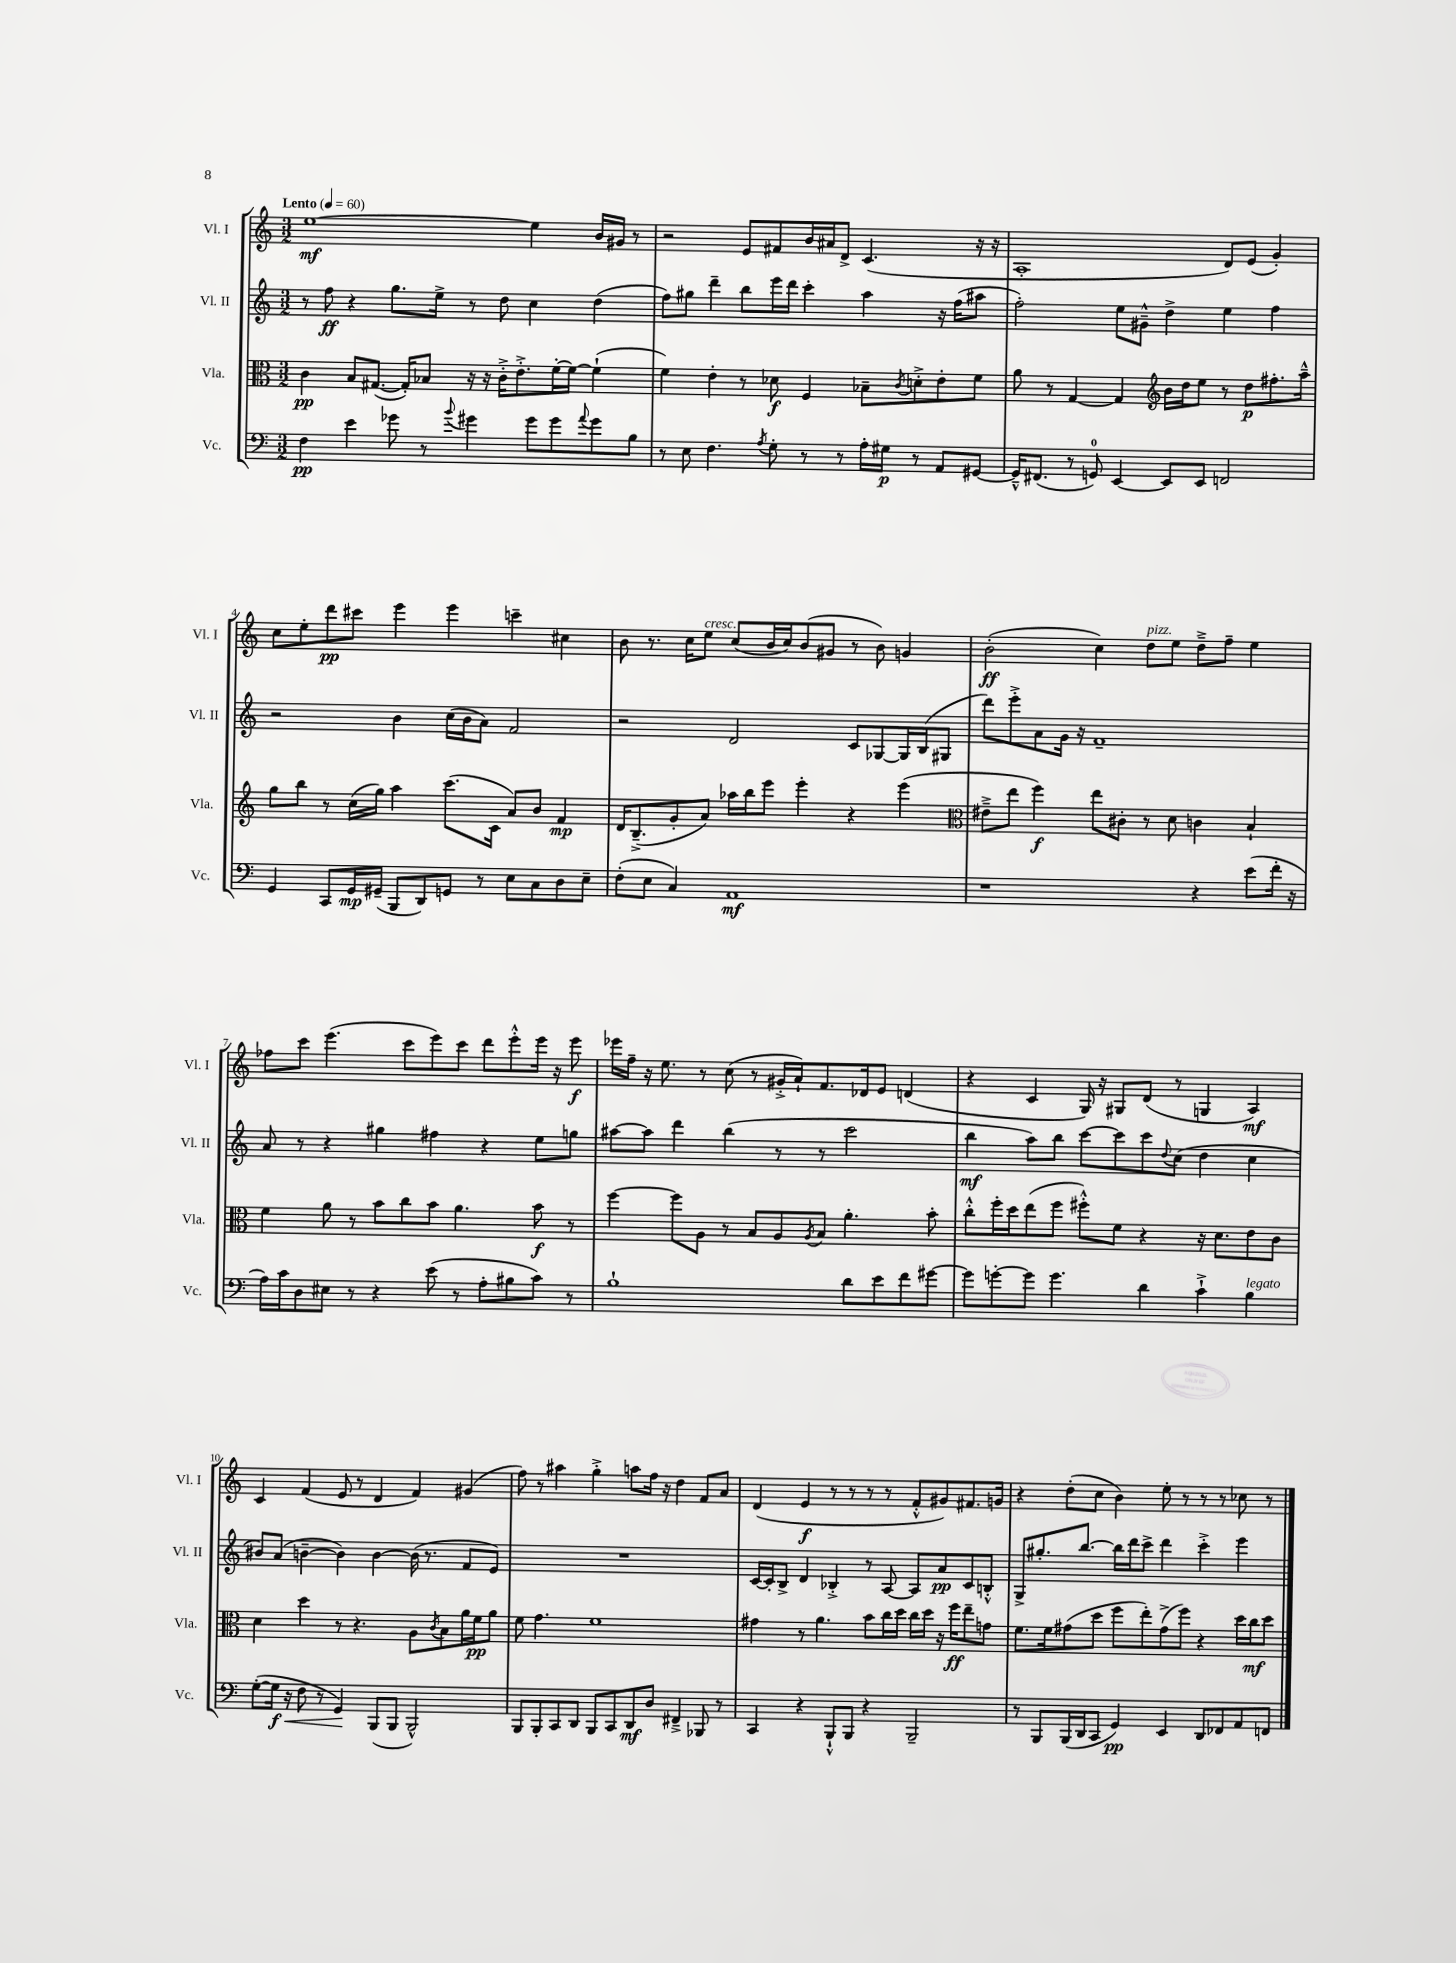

**kern	**dynam	**kern	**dynam	**kern	**dynam	**kern	**dynam
*part4	*part4	*part3	*part3	*part2	*part2	*part1	*part1
*staff4	*staff4	*staff3	*staff3	*staff2	*staff2	*staff1	*staff1
*I"Vc.	*	*I"Vla.	*	*I"Vl. II	*	*I"Vl. I	*
*I'Vc.	*	*I'Vla.	*	*I'Vl. II	*	*I'Vl. I	*
*clefF4	*	*clefC3	*	*clefG2	*	*clefG2	*
*k[]	*	*k[]	*	*k[]	*	*k[]	*
*M3/2	*	*M3/2	*	*M3/2	*	*M3/2	*
*MM60	*	*MM60	*	*MM60	*	*MM60	*
=1	=1	=1	=1	=1	=1	=1	=1
!	!	!	!	!	!	!LO:TX:a:B:t=Lento	!
4F\	pp	4c\	pp	8r	.	[1ee	mf
.	.	.	.	8ff\	ff	.	.
4e\	.	8B/L	.	4r	.	.	.
.	.	([8.G#X/J	.	.	.	.	.
8g-X\	.	.	.	8.gg\L	.	.	.
.	.	16G#'/KL])	.	.	.	.	.
8r	.	8B-X/J	.	.	.	.	.
.	.	.	.	16ee^\Jk	.	.	.
8qqb/	.	.	.	.	.	.	.
4g#X\	.	16r	.	8r	.	.	.
.	.	16r	.	.	.	.	.
.	.	16c'^\KL	.	8dd\	.	.	.
.	.	8.e'^\	.	.	.	.	.
8g#\L	.	.	.	4cc\	.	4ee\]	.
8g#\	.	[16f'\L	.	.	.	.	.
.	.	16f\JJ_	.	.	.	.	.
8qqa/	.	.	.	.	.	.	.
8g#\	.	(4f`\]	.	(4dd\	.	16b/LL	.
.	.	.	.	.	.	16g#X/JJ	.
8B\J	.	.	.	.	.	8r	.
=2	=2	=2	=2	=2	=2	=2	=2
8r	.	4f\)	.	8ff\L)	.	2r	.
8E\	.	.	.	8gg#X\J	.	.	.
4.F\	.	4e'\	.	4ddd~\	.	.	.
.	.	8r	.	8bb\L	.	8e/L	.
8qA/	.	.	.	.	.	.	.
8G'\	.	8d-X\	f	16eee\L	.	8f#X/	.
.	.	.	.	16ddd\JJ	.	.	.
8r	.	4F/	.	4ccc'\	.	16b/L	.
.	.	.	.	.	.	16a#X/J	.
8r	.	.	.	.	.	8d^/J	.
16A'\LL	.	8B-X~\L	.	4aa\	.	(4.c/	.
16G#X\JJ	p	.	.	.	.	.	.
.	.	8qc/	.	.	.	.	.
8r	.	8dn'^\	.	.	.	.	.
8AA/L	.	8e'\	.	16r	.	.	.
.	.	.	.	(16ff\KL	.	.	.
[8GG#X/J	.	8f\J	.	8aa#X\J	.	16r	.
.	.	.	.	.	.	16r	.
=3	=3	=3	=3	=3	=3	=3	=3
16GG#~^^/KL]	.	8a\	.	2ff'\)	.	1A'	.
(8.FF#X/J	.	.	.	.	.	.	.
.	.	8r	.	.	.	.	.
8r	.	[4G/	.	.	.	.	.
8GGn/)	.	.	.	.	.	.	.
[4EE/	.	4G/]	.	8ee\L	.	.	.
.	.	.	.	8g#X~^^\J	.	.	.
*	*	*clefG2	*	*	*	*	*
8EE/L]	.	16b\LL	.	4dd^\	.	.	.
.	.	16dd\J	.	.	.	.	.
8EE/J	.	8ee\J	.	.	.	.	.
2FFn/	.	8r	.	4ee\	.	8d/L)	.
.	.	8dd\L	p	.	.	(8e/J	.
.	.	8.ff#X'\	.	4ff\	.	4g'/)	.
.	.	16aa~^^\Jk	.	.	.	.	.
!!LO:LB:g=z
=4	=4	=4	=4	=4	=4	=4	=4
4GG/	.	8gg\L	.	2r	.	8cc\L	.
.	.	8bb\J	.	.	.	8ee'\	.
8CC/L	.	8r	.	.	.	8ddd\	pp
16GG/L	mp	(16cc\LL	.	.	.	8ccc#X\J	.
(16GG#X~/JJ	.	16gg\JJ)	.	.	.	.	.
8BBB/L	.	4aa\	.	4b\	.	4eee\	.
8DD/)	.	.	.	.	.	.	.
8GGn/J	.	(8.ccc\L	.	(16cc\LL	.	4eee\	.
.	.	.	.	16b\J	.	.	.
8r	.	.	.	8a\J)	.	.	.
.	.	16c\Jk	.	.	.	.	.
8E\L	.	8a/L)	.	2f/	.	4cccn~\	.
8C\	.	8b/J	.	.	.	.	.
8D\	.	4f/	mp	.	.	4cc#X\	.
8E~\J	.	.	.	.	.	.	.
=5	=5	=5	=5	=5	=5	=5	=5
(8F'\L	.	16d/KL	.	2r	.	8b\	.
.	.	(8.B~^/	.	.	.	.	.
8E\J	.	.	.	.	.	8.r	.
4C/)	.	8g'/	.	.	.	.	.
.	.	.	.	.	.	16cc\KL	.
!	!	!	!	!	!	!LO:TX:a:i:t=cresc.	!
.	.	8a/J)	.	.	.	8ee\J	.
1AA	mf	16aa-X\LL	.	2d/	.	(8cc/L	.
.	.	16bb\J	.	.	.	.	.
.	.	8eee\J	.	.	.	16b/L	.
.	.	.	.	.	.	16cc/J)	.
.	.	4eee'\	.	.	.	(8b/	.
.	.	.	.	.	.	8g#X/J	.
.	.	4r	.	8c/L	.	8r	.
.	.	.	.	[8G-X/	.	8b\)	.
.	.	(4eee\	.	16G-/L]	.	4gn/	.
.	.	.	.	(16B/J	.	.	.
.	.	.	.	8G#X/J	.	.	.
=6	=6	=6	=6	=6	=6	=6	=6
*	*	*clefC3	*	*	*	*	*
1r	.	8e#X~^\L	.	8ddd\L)	.	(2b'\	ff
.	.	8ee\J	.	8eee'^\	.	.	.
.	.	4ff\)	f	8a\	.	.	.
.	.	.	.	16g\Jk	.	.	.
.	.	.	.	16r	.	.	.
.	.	8ee\L	.	1f~	.	4cc\)	.
.	.	8c#X'\J	.	.	.	.	.
!	!	!	!	!	!	!LO:TX:a:i:t=pizz.	!
.	.	8r	.	.	.	8dd\L	.
.	.	8d\	.	.	.	8ee\J	.
4r	.	4cn\	.	.	.	8dd~^\L	.
.	.	.	.	.	.	8ff~\J	.
(8e\L	.	4B`/	.	.	.	4ee\	.
16f'\Jk	.	.	.	.	.	.	.
16r	.	.	.	.	.	.	.
!!LO:LB:g=z
=7	=7	=7	=7	=7	=7	=7	=7
16A\LL)	.	4f\	.	8a/	.	8ff-X\L	.
16c\J	.	.	.	.	.	.	.
8D\	.	.	.	8r	.	8ccc\J	.
8E#X\J	.	8a\	.	4r	.	(4.eee\	.
8r	.	8r	.	.	.	.	.
4r	.	8b\L	.	4gg#X\	.	.	.
.	.	8cc\	.	.	.	8ccc\L	.
(8e\	.	8b\J	.	4ff#X\	.	8eee\)	.
8r	.	4.a\	.	.	.	8ccc\J	.
8A'\L	.	.	.	4r	.	8ddd\L	.
8B#X\	.	.	.	.	.	8eee'^^\	.
8c\J)	.	8b\	f	8ee\L	.	16eee\Jk	.
.	.	.	.	.	.	16r	.
8r	.	8r	.	8ggn\J	.	8eee\	f
=8	=8	=8	=8	=8	=8	=8	=8
1B`	.	[4ff\	.	[8aa#X\L	.	16eee-X\LL	.
.	.	.	.	.	.	16ff~\JJ	.
.	.	.	.	8aa#\J]	.	16r	.
.	.	.	.	.	.	8.ee\	.
.	.	8ff\L]	.	4ddd\	.	.	.
.	.	8A\J	.	.	.	8r	.
.	.	8r	.	(4bb\	.	(8cc\	.
.	.	8B/L	.	.	.	8r	.
.	.	8A/	.	8r	.	16g#X'^/LL	.
.	.	.	.	.	.	16a`/J)	.
.	.	8qA/	.	.	.	.	.
.	.	8B/J	.	8r	.	8.f/	.
8d\L	.	4.a'\	.	2ccc\	.	.	.
.	.	.	.	.	.	16d-X/k	.
8e\	.	.	.	.	.	8e/J	.
8f\	.	.	.	.	.	(4dn/	.
[8g#X\J	.	8b'\	.	.	.	.	.
=9	=9	=9	=9	=9	=9	=9	=9
8g#\L]	.	8cc'^^\L	.	4bb\	mf	4r	.
[8gn'\	.	16ff'\L	.	.	.	.	.
.	.	16dd\J	.	.	.	.	.
8g\J]	.	(8ee\	.	8aa\L)	.	4c/	.
4.g\	.	8ff\J	.	8bb\J	.	.	.
.	.	8ff#X'^^\L)	.	[8ccc\L	.	16G/)	.
.	.	.	.	.	.	16r	.
.	.	8f\J	.	8ccc\]	.	8G#X/L	.
4d\	.	4r	.	8ccc\	.	(8d/J	.
.	.	.	.	8qqdd/	.	.	.
.	.	.	.	(8cc\J	.	8r	.
4c`^\	.	16r	.	4dd\	.	4Gn/	.
.	.	8.d\L	.	.	.	.	.
!LO:TX:a:i:t=legato	!	!	!	!	!	!	!
4B\	.	8e\	.	4cc\	.	4A/)	mf
.	.	8c\J	.	.	.	.	.
!!LO:LB:g=z
=10	=10	=10	=10	=10	=10	=10	=10
([8G'\L	.	4d\	.	8b#X/L)	.	4c/	.
!	!LO:HP:b	!	!	!	!	!	!
16G\Jk]	< f	.	.	(8a/J	.	.	.
16r	.	.	.	.	.	.	.
8F\	.	4dd\	.	[4bn~\	.	(4f/	.
8r	.	.	.	.	.	.	.
4GG/)	.	8r	.	4b\])	.	8e/	.
.	.	4.r	.	.	.	8r	.
(8BBB/L	[	.	.	[4b\	.	4d/	.
8BBB/J	.	.	.	.	.	.	.
2BBB^^/)	.	8A\L	.	(16b\]	.	4f/)	.
.	.	.	.	8.r	.	.	.
.	.	8qc/	.	.	.	.	.
.	.	8B\	.	.	.	.	.
.	.	16a\L	.	8f/L	.	(4g#X/	.
.	.	16f\J	pp	.	.	.	.
.	.	8a\J	.	8e/J)	.	.	.
=11	=11	=11	=11	=11	=11	=11	=11
8BBB/L	.	8f\	.	1.r	.	8ff\)	.
8BBB'/	.	4.g\	.	.	.	8r	.
8CC/	.	.	.	.	.	4aa#X\	.
8DD/J	.	.	.	.	.	.	.
8BBB/L	.	1f	.	.	.	4gg'^\	.
8CC/	.	.	.	.	.	.	.
8DD/	mf	.	.	.	.	8aan\L	.
8D/J	.	.	.	.	.	16ff\Jk	.
.	.	.	.	.	.	16r	.
4FF#X~^/	.	.	.	.	.	4dd\	.
8BBB-X/	.	.	.	.	.	8f/L	.
8r	.	.	.	.	.	8a/J	.
=12	=12	=12	=12	=12	=12	=12	=12
4CC/	.	4g#X\	.	[16c/LL	.	(4d/	.
.	.	.	.	16c'/J]	.	.	.
.	.	.	.	8B^/J	.	.	.
4r	.	8r	.	4d/	.	4e/	f
.	.	4.a\	.	.	.	.	.
8BBB`^^/L	.	.	.	4B-X'^/	.	8r	.
8BBB/J	.	.	.	.	.	8r	.
4r	.	8b\L	.	8r	.	8r	.
.	.	16cc\L	.	[8A/	.	8r	.
.	.	16dd\JJ	.	.	.	.	.
2BBB~/	.	16cc\LL	.	8A/L]	.	8f'^^/L	.
.	.	16dd\JJ	.	.	.	.	.
.	.	16r	.	8a/	pp	8g#X/)	.
.	.	16ff\KL	ff	.	.	.	.
.	.	8ee~\	.	8c/	.	8.f#X/	.
.	.	8gn\J	.	8Bn'^^/J	.	.	.
.	.	.	.	.	.	16gn/Jk	.
=13	=13	=13	=13	=13	=13	=13	=13
8r	.	8.f\L	.	8G^/L	.	4r	.
8BBB/L	.	.	.	8.gg#X'/	.	.	.
.	.	16f\k	.	.	.	.	.
(16BBB/L	.	(8g#X\	.	.	.	(8dd'\L	.
16DD/J	.	.	.	[8.bb/J	.	.	.
8CC/J	.	8dd\J	.	.	.	8cc\J	.
4GG/)	pp	8ff\L	.	16bb\LL]	.	4b\)	.
.	.	.	.	16ddd\J	.	.	.
.	.	8ee'\)	.	8ccc^\J	.	.	.
4EE/	.	(8g#^\	.	4ddd\	.	8ee'\	.
.	.	8ff\J)	.	.	.	8r	.
8DD/L	.	4r	.	4ccc'^\	.	8r	.
8FF-X/	.	.	.	.	.	8r	.
8AA/	.	16dd\LL	.	4eee\	.	8cc-X\	.
.	.	16cc\J	mf	.	.	.	.
8FFn/J	.	8dd\J	.	.	.	8r	.
==	==	==	==	==	==	==	==
*-	*-	*-	*-	*-	*-	*-	*-
